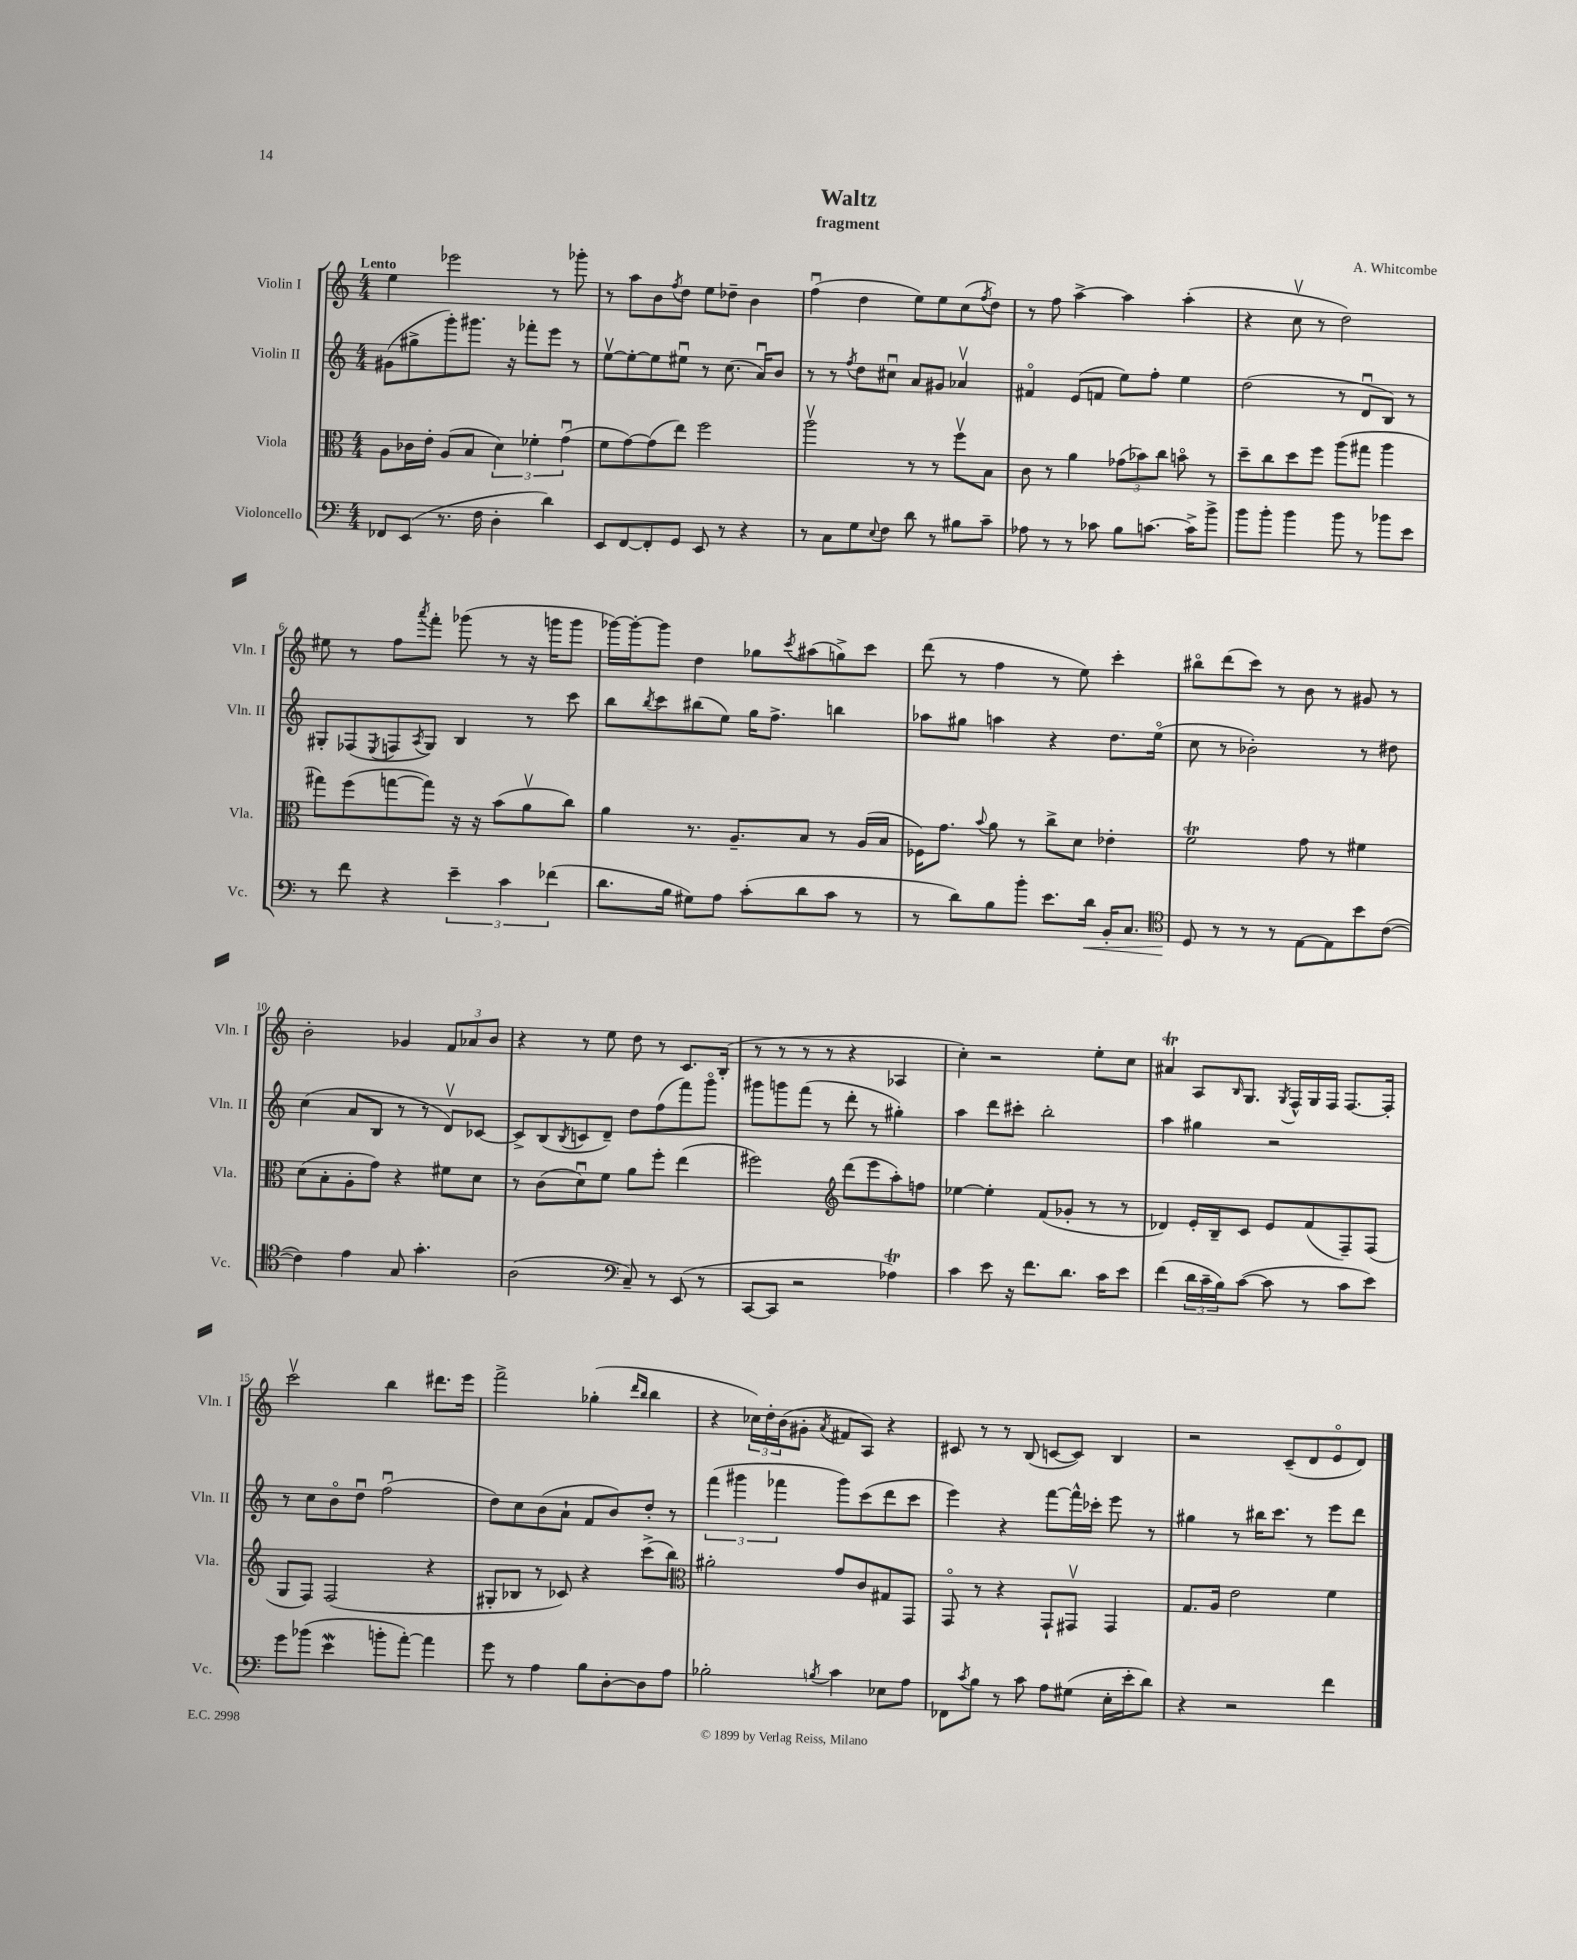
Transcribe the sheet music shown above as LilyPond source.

\header { title = "Waltz" composer = "A. Whitcombe" subtitle = "fragment" }
<<
\new StaffGroup <<
\new Staff = "s0" \with { instrumentName = "Violin I" shortInstrumentName = "Vln. I" } {
    \clef treble \key c \major \numericTimeSignature \time 4/4 \tempo "Lento"
    e''4 ees'''2 r8 ges'''8-. |
    r8 a''8 b'8 \acciaccatura { f''8 } d''8 e''8 des''8-- b'4 |
    f''4\downbow( d''4 e''8) e''8 c''8( \acciaccatura { f''8 } d''8) |
    r8 f''8 a''4~-> a''4 a''4-.( |
    r4 c''8\upbow r8 d''2) |
    eis''8 r8 f''8 \acciaccatura { a'''8 } f'''8-. ges'''8( r8 r16 g'''16 g'''8 |
    ges'''16~) ges'''16~-. ges'''8 d''4 ges''8 \acciaccatura { c'''8 } ais''8( g''8->) c'''8 |
    d'''8( r8 f''4 r8 e''8) c'''4-. |
    bis''8\flageolet d'''8( c'''8) r8 b'8 r8 gis'8 r8 |
    b'2-. ges'4 \tuplet 3/2 { f'8 aes'8 b'8 } |
    r4 r8 e''8 d''8 r8 c'8. b16-.( |
    r8 r8 r8 r8 r4 aes4 |
    c''4-.) r2 e''8-. c''8 |
    ais'4\trill a8 \grace { b16 } g8. \acciaccatura { g8 } f16-^ g16 f16 f8.~ f16-. |
    c'''2\upbow b''4 dis'''8. e'''16 |
    f'''2-> ges''4-.( \grace { d'''16 b''16 } b''4 |
    r4 \tuplet 3/2 { ces''16) d''16-. b'16( } gis'8-. \acciaccatura { a'8 } fis'8 a8) r4 |
    cis'8 r8 r8 b8( c'8~ c'8) b4 |
    r2 c'8--( d'8 e'8\flageolet d'8) \bar "|." |
}
\new Staff = "s1" \with { instrumentName = "Violin II" shortInstrumentName = "Vln. II" } {
    \clef treble \key c \major \numericTimeSignature \time 4/4
    gis'8( gis''8-> g'''8-.) gis'''8. r16 fes'''8-. e'''8 r8 |
    e''8~\upbow e''8~-. e''8 eis''8\downbow r8 c''8.( a'16\downbow) b'8 |
    r8 r8 \acciaccatura { f''8 } d''8 cis''8\downbow a'8 gis'8 aes'4\upbow |
    fis'4\flageolet e'8( f'8 e''8) f''8-. e''4 |
    d''2( r8 d'8\downbow b8) r8 |
    gis8-. fes8( \acciaccatura { e8 } f8 \acciaccatura { a8 } gis8) b4 r8 c'''8 |
    b''8 \acciaccatura { b''8 } c'''8 bis''8( e''8) g''16 f''8.-> b''4 |
    aes''8 gis''8 a''4 r4 d''8. e''16\flageolet( |
    c''8 r8 bes'2-.) r8 dis''8 |
    c''4( a'8 b8 r8 r8 d'8\upbow) ces'8~ |
    ces'8-> b8( \acciaccatura { b8 } c'8 d'8--) d''8 f''8( f'''8) g'''8\flageolet |
    gis'''8 g'''8 f'''8( r8 d'''8-. r8 gis''4-.) |
    a''4 d'''8 cis'''8-. b''2-. |
    a''4 gis''4 r2 |
    r8 c''8 b'8\flageolet d''8\downbow f''2\downbow( |
    d''8) c''8 b'8( a'8-! f'8 b'8) d''8-. r8 |
    \tuplet 3/2 { f'''4( gis'''4 fes'''4 } gis'''8) c'''8( d'''8 c'''8 |
    e'''4) r4 f'''8~ f'''16-^ ces'''16-. e'''8 r8 |
    gis''4 r8 bis''16 c'''8. r8 e'''8 d'''8 \bar "|." |
}
\new Staff = "s2" \with { instrumentName = "Viola" shortInstrumentName = "Vla." } {
    \clef alto \key c \major \numericTimeSignature \time 4/4
    a8 ces'16 e'16-. a8( b8 \tuplet 3/2 { d'4) fes'4-. g'4\downbow( } |
    f'8 g'8~) g'8( e''8) f''2 |
    a''2\upbow r8 r8 f''8\upbow b8 |
    c'8 r8 a'4 \tuplet 3/2 { ges'8( bes'8) c''8 } b'8\flageolet r8 |
    d''8-- c''8 d''8 f''8 a''8( gis''8 a''4 |
    gis''8) f''8( g''8~ g''8) r16 r16 b'8( a'8\upbow c''8) |
    a'4 r8. a8.-- b8 r8 a16( b16 |
    fes16) g'8. \appoggiatura { b'8 } a'8 r8 c''8-> d'8 ees'4-. |
    f'2\trill g'8 r8 fis'4 |
    d'8( b8-. a8-. g'8) r4 fis'8 d'8 |
    r8 c'8( d'8\downbow) f'8 a'8 f''8-. e''4( |
    fis''2) \clef treble d'''8( e'''8 a''8-.) f''8 |
    ees''4~ ees''4-. f'8( ges'8-. r8 r8 |
    des'4) e'16-. b16-- c'8 e'8 f'8( f8--) f8( |
    g8 f8) f2( r4 |
    gis8-. bes8 r8 ces'8) r4 c'''8->( b''8) |
    \clef alto ais'2-. g'8 c'8 gis8 g,8 |
    g,8\flageolet r8 r4 g,8-! gis,8\upbow gis,4 |
    g8. a16 e'2 f'4 \bar "|." |
}
\new Staff = "s3" \with { instrumentName = "Violoncello" shortInstrumentName = "Vc." } {
    \clef bass \key c \major \numericTimeSignature \time 4/4
    fes,8 e,8( r8. f16 d4-. d'4) |
    e,8 f,8~ f,8-. g,8 e,8 r8 r4 |
    r8 c8 g8 \appoggiatura { e8 } f8 d'8 r8 bis8 c'8-- |
    aes8 r8 r8 ces'8 b8 c'8.~ c'16-> b'8-> |
    b'8 b'8-. b'4 b'8 r8 bes'8 e'8 |
    r8 f'8 r4 \tuplet 3/2 { e'4-- c'4 fes'4( } |
    d'8. b16 gis8) a8 c'8-.( d'8 c'8 r8 |
    r8 d'8) b8 b'8-. e'8. d'16\< b,16-. c8. |
    \clef tenor d8\! r8 r8 r8 e8~ e8 b'8 c'8~( |
    c'4) e'4 g8 g'4.-. |
    a2( \clef bass c8--) r8 e,8( r8 |
    c,8~ c,8 r2 aes4\trill) |
    c'4 e'8 r16 f'8. d'8. c'16 e'8 |
    f'4( \tuplet 3/2 { d'16 c'16-- b16) } c'8~( c'8 r8 c'8 e'8) |
    g'8 bes'8( e'4\mordent b'8-. a'8~-.) a'4 |
    g'8 r8 a4 b8 d8~-. d8 a8 |
    bes2-. \acciaccatura { b8 } c'4 ees8 a8 |
    fes,8 \acciaccatura { c'8 } b8 r8 c'8 a8 gis8( e16-. e'16-. d'8) |
    r4 r2 f'4 \bar "|." |
}
>>
>>
